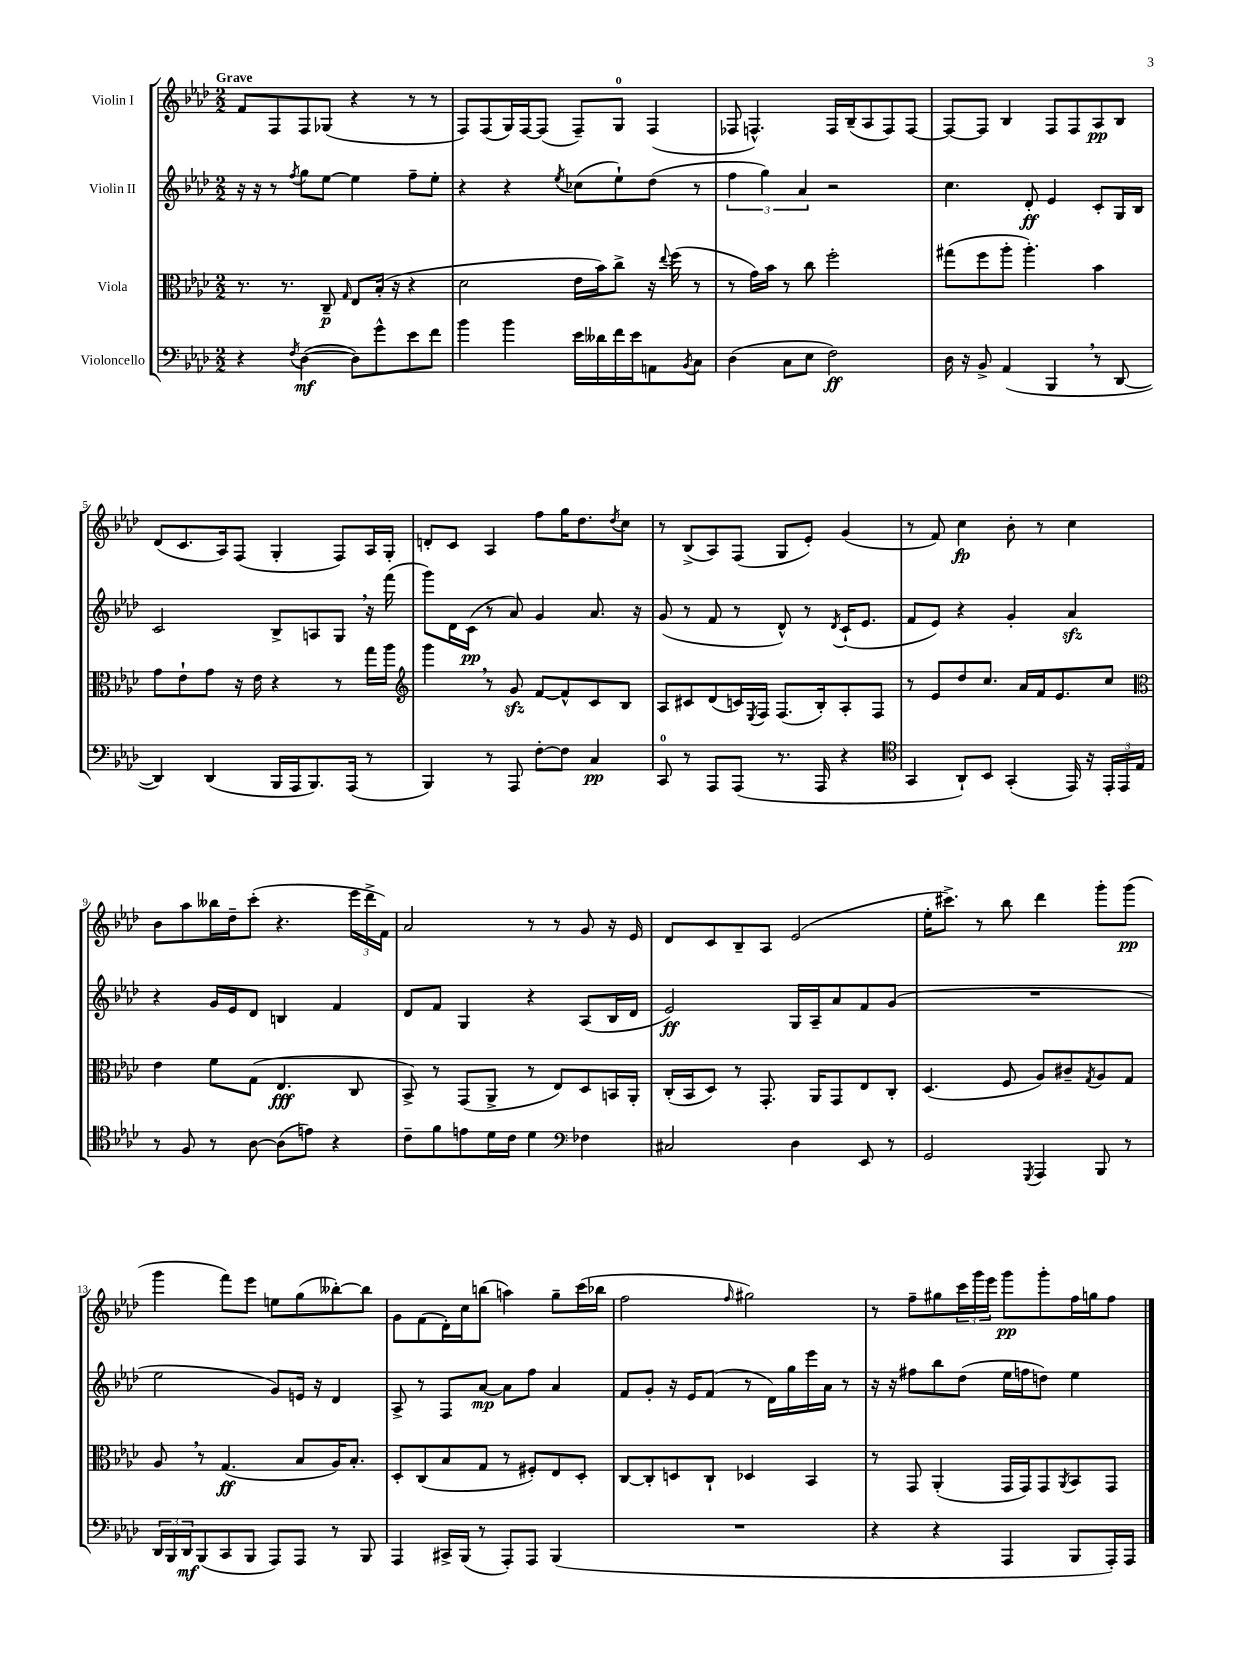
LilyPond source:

<<
\new StaffGroup <<
\new Staff = "s0" \with { instrumentName = "Violin I" } {
    \clef treble \key aes \major \numericTimeSignature \time 2/2 \tempo "Grave"
    f'8 f8 f8 ges8( r4 r8 r8 |
    f8) f8( g16) f16~ f8( f8--) g8-0 f4( |
    fes8 f4.-^) f16 bes16--( aes8 f8) f8~ |
    f8~ f8 bes4 f8 f8 aes8\pp bes8 |
    des'8( c'8. aes16) f8( g4-. f8) aes16 g16-. |
    d'8-. c'8 aes4 f''8 g''16 des''8. \acciaccatura { des''8 } c''8 |
    r8 bes8->( aes8) f8( g8 ees'8-.) g'4( |
    r8 f'8) c''4\fp bes'8-. r8 c''4 |
    bes'8 aes''8 beses''16 des''16-- c'''8-.( r4. \tuplet 3/2 { ees'''16 des'''16-> f'16) } |
    aes'2 r8 r8 g'8 r16 ees'16 |
    des'8 c'8 bes8-- aes8 ees'2( |
    ees''16-. cis'''8.->) r8 bes''8 des'''4 g'''8-. g'''8\pp( |
    g'''4 f'''8) ees'''8 e''8 g''8( beses''8~-.) beses''8 |
    g'8 f'8( des'16-.) c''16 b''8( a''4) g''8-- c'''16( bes''16 |
    f''2 \grace { f''16 } gis''2) |
    r8 f''8-- gis''8 \tuplet 3/2 { c'''16 g'''16 ees'''16 } g'''8\pp g'''8-. f''16 g''16 f''8 \bar "|." |
}
\new Staff = "s1" \with { instrumentName = "Violin II" } {
    \clef treble \key aes \major \numericTimeSignature \time 2/2
    r16 r16 r8 \acciaccatura { f''8 } g''8 ees''8~ ees''4 f''8-- ees''8-. |
    r4 r4 \acciaccatura { ees''8 } ces''8( ees''8-!) des''8( r8 |
    \tuplet 3/2 { f''4 g''4) aes'4 } r2 |
    c''4. des'8-.\ff ees'4 c'8-. g16 bes16 |
    c'2 bes8-> a8 g8 \breathe r16 f'''16( |
    g'''8) des'16 c'16\pp( r8 aes'8) g'4 aes'8. r16 |
    g'8( r8 f'8 r8 des'8-^) r8 \acciaccatura { des'8 } c'16-!( ees'8. |
    f'8 ees'8) r4 g'4-. aes'4\sfz |
    r4 g'16 ees'16 des'8 b4 f'4 |
    des'8 f'8 g4 r4 aes8( bes16 des'16 |
    ees'2\ff) g16 aes16-- aes'8 f'8 g'8( |
    R1 |
    ees''2 g'8) e'16 r16 des'4 |
    aes8-> r8 f8 aes'8~\mp aes'8 f''8 aes'4 |
    f'8 g'8-. r16 ees'16 f'8( r8 des'16) g''16 ees'''16 aes'16 r8 |
    r16 r16 fis''8 bes''8 des''8( ees''16 f''16 d''8) ees''4 \bar "|." |
}
\new Staff = "s2" \with { instrumentName = "Viola" } {
    \clef alto \key aes \major \numericTimeSignature \time 2/2
    r8. r8. c8--\p \grace { g16 } ees8 bes16-.( r16 r4 |
    des'2 ees'16 bes'16) c''8-> r16 \appoggiatura { ees''8 } f''16( r8 |
    r8 g'16) bes'16 r8 c''8 f''2-. |
    gis''8( f''8 aes''8-. aes''4.-.) bes'4 |
    g'8 ees'8-! g'8 r16 ees'16 r4 r8 g''16 aes''16 |
    \clef treble g'''4 \breathe r8 g'8\sfz f'8~ f'8-^ c'8 bes8 |
    aes8 cis'8 des'8( c'16) \acciaccatura { ees8 } f16 f8.( bes16-.) aes8-. f8 |
    r8 ees'8 des''8 c''8. aes'16 f'16 ees'8. c''8 |
    \clef alto ees'4 f'8 g8( ees4.\fff c8 |
    bes,8->) r8 g,8( aes,8-> r8 ees8) des8 b,16 aes,16-. |
    c16-.( bes,16 des8) r8 g,8.-. aes,16 g,8 ees8 c8-. |
    des4.( f8 aes8) cis'8-- \acciaccatura { g8 } aes8 g8 |
    aes8 \breathe r8 g4.\ff( bes8 aes16) bes8.-. |
    des8-. c8( bes8 g8 r8 fis8-.) ees8 des8-. |
    c8~ c8-. d8 c8-! des4 bes,4 |
    r8 g,8 aes,4-.( g,16 g,16) g,8 \acciaccatura { aes,8 } bes,8 g,8 \bar "|." |
}
\new Staff = "s3" \with { instrumentName = "Violoncello" } {
    \clef bass \key aes \major \numericTimeSignature \time 2/2
    r4 \acciaccatura { f8 } des4~\mf( des8) g'8-^ ees'8 f'8 |
    bes'4 bes'4 ees'16 deses'16 f'16 ees'16 a,8 \acciaccatura { bes,8 } c8 |
    des4( c8 ees8 f2\ff) |
    des16 r16 bes,8-> aes,4( bes,,4 \breathe r8 des,8~ |
    des,4) des,4( bes,,16 aes,,16 bes,,8.) aes,,16( r8 |
    bes,,4) r8 aes,,8 f8~-. f8 c4\pp |
    c,8-0 r8 aes,,8 aes,,8( r8. aes,,16 r4 |
    \clef tenor g,4 aes,8-!) bes,8 g,4-.( ees,16) r16 \tuplet 3/2 { ees,16-. ees,16 ees16 } |
    r8 f8 r8 aes8~ aes8( e'8) r4 |
    c'8-- f'8 e'8 des'16 c'16 des'4 \clef bass fes4 |
    cis2 des4 ees,8 r8 |
    g,2 \acciaccatura { g,,8 } aes,,4 bes,,8 r8 |
    \tuplet 3/2 { des,16 bes,,16 des,16\mf } bes,,8( c,8 bes,,8 aes,,8) aes,,8 r8 bes,,8 |
    aes,,4 cis,16-> bes,,16( r8 aes,,8-.) aes,,8 bes,,4( |
    R1 |
    r4 r4 aes,,4 bes,,8 aes,,16-.) aes,,16 \bar "|." |
}
>>
>>
